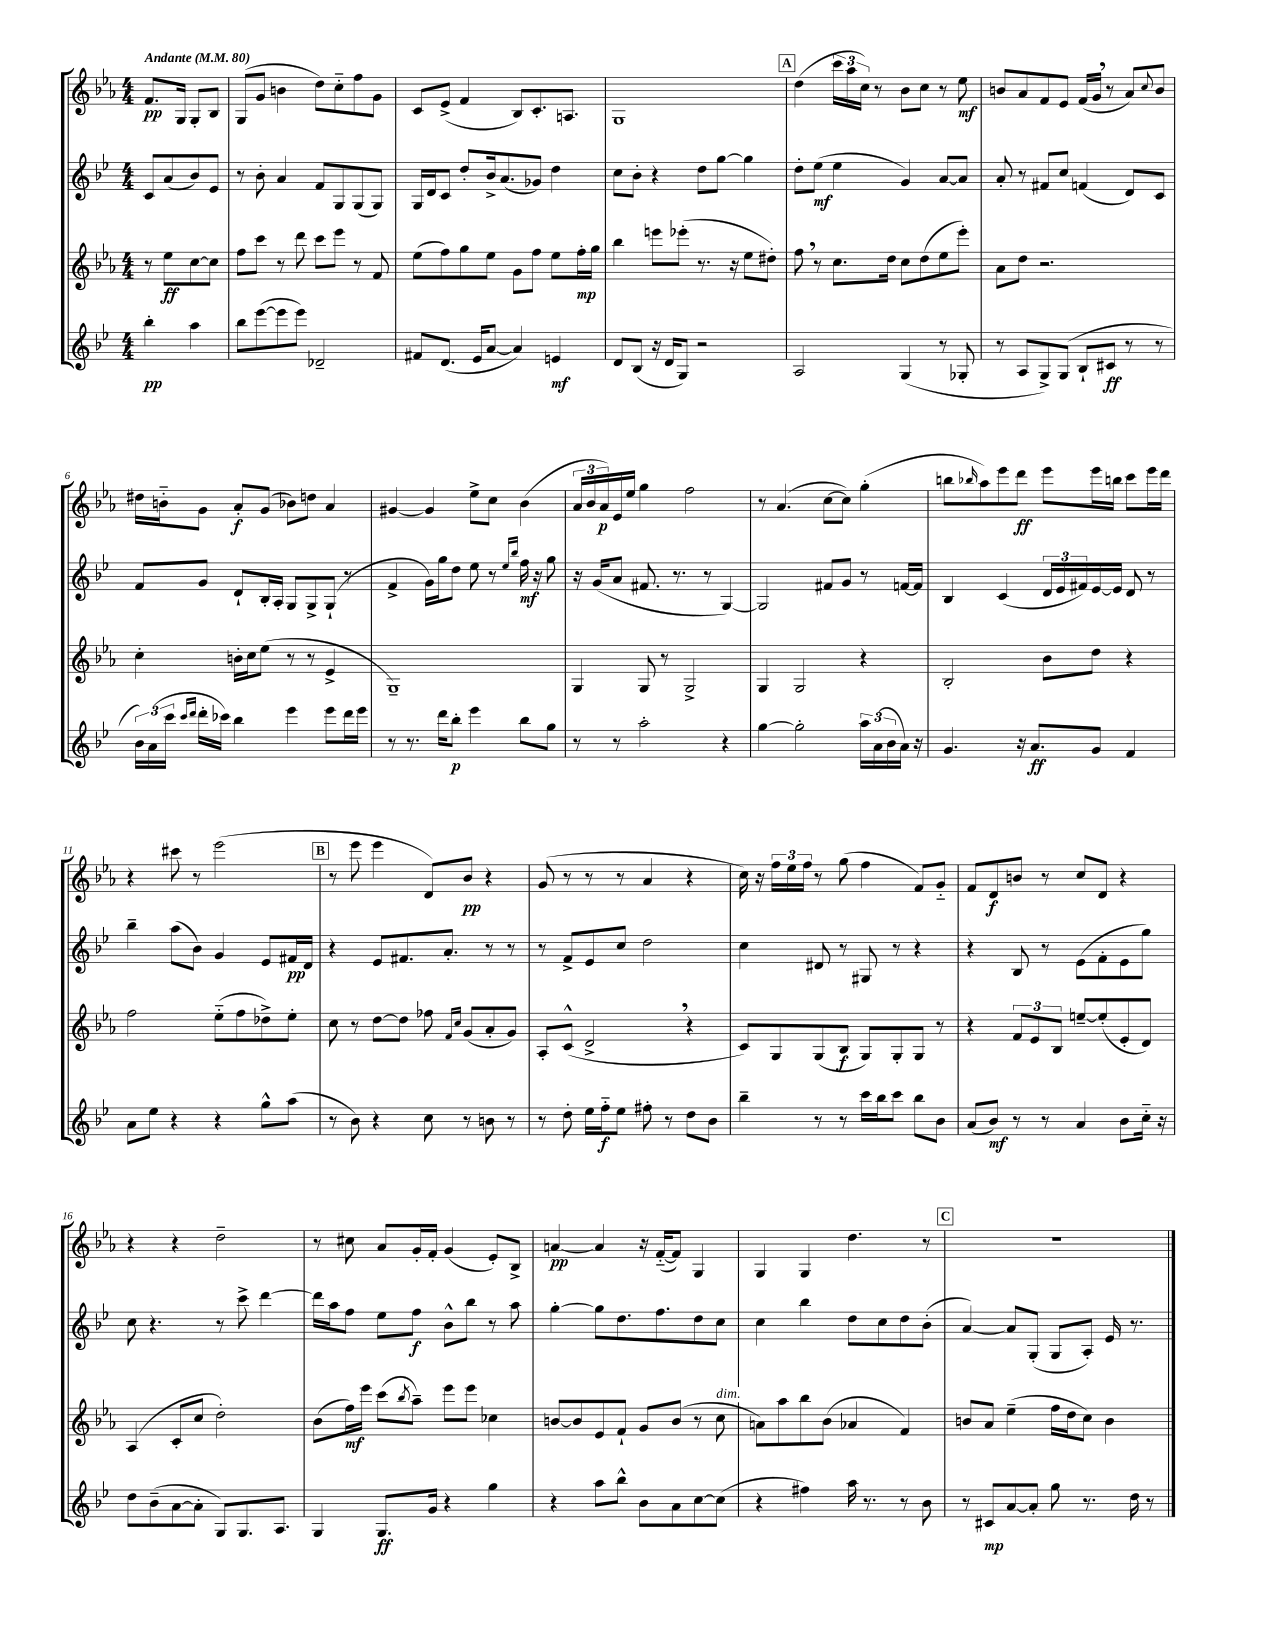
<<
\new StaffGroup <<
\new Staff = "s0" {
    \clef treble \key ees \major \numericTimeSignature \time 4/4 \partial 2 \tempo "Andante" 4 = 80
    f'8.\pp g16 g8-. bes8 |
    g8( g'8 b'4 d''8) c''8-_ f''8 g'8 |
    c'8 ees'8->( f'4 bes8) c'8.-. a8. |
    g1 |
    \mark \markup { \box "A" } d''4( \tuplet 3/2 { c'''16 aes''16 c''16) } r8 bes'8 c''8 r8 ees''8\mf |
    b'8 aes'8 f'8 ees'8 f'16( g'16 \breathe r8 aes'8) \appoggiatura { c''8 } b'8 |
    dis''16 b'16-_ g'8 aes'8-.\f g'8( bes'8) d''8 aes'4 |
    gis'4~ gis'4 ees''8-> c''8 bes'4( |
    \tuplet 3/2 { aes'16 bes'16 aes'16\p) } ees'16 ees''16 g''4 f''2 |
    r8 aes'4.( c''8~ c''8) g''4-.( |
    b''8 \grace { bes''16 } aes''8) ees'''8 d'''8\ff ees'''8 ees'''16 b''16 c'''8 ees'''16 d'''16 |
    r4 cis'''8 r8 ees'''2( |
    \mark \markup { \box "B" } r8 ees'''8 ees'''4 d'8) bes'8\pp r4 |
    g'8( r8 r8 r8 aes'4 r4 |
    c''16) r16 \tuplet 3/2 { f''16 ees''16 f''16 } r8 g''8( f''4 f'8) g'8-_ |
    f'8 d'8\f b'8 r8 c''8 d'8 r4 |
    r4 r4 d''2-- |
    r8 cis''8 aes'8 g'16-. f'16-. g'4( ees'8-.) bes8-> |
    a'4~\pp a'4 r16 f'16~-_( f'8) g4 |
    g4 g4 d''4. r8 |
    \mark \markup { \box "C" } r1 \bar "|." |
}
\new Staff = "s1" {
    \clef treble \key bes \major \numericTimeSignature \time 4/4 \partial 2
    c'8 a'8( bes'8) ees'8 |
    r8 bes'8-. a'4 f'8 g8 g8( g8) |
    g16 d'16 c'8 d''8-. bes'16-> a'8.( ges'8) d''4 |
    c''8 bes'8-. r4 d''8 g''8~ g''4 |
    \mark \markup { \box "A" } d''8-. ees''8\mf( ees''4 g'4) a'8~ a'8 |
    a'8-. r8 fis'8 c''8 f'4( d'8) c'8 |
    f'8 g'8 d'8-! bes16-. a16-. g8 g8-> g8-!( r8 |
    f'4-> g'16) g''16 d''8 ees''8 r8 \grace { ees''16 bes''16 } f''16\mf r16 g''8 |
    r16 g'16( a'8 fis'8. r8. r8 g4~) |
    g2 fis'8 g'8 r8 f'16~ f'16 |
    bes4 c'4( \tuplet 3/2 { d'16 ees'16 fis'16) } ees'16~ ees'16 d'8 r8 |
    bes''4-- a''8( bes'8) g'4 ees'8 fis'16\pp d'16 |
    \mark \markup { \box "B" } r4 ees'8 fis'8. a'8.-. r8 r8 |
    r8 f'8-> ees'8 c''8 d''2 |
    c''4 dis'8 r8 gis8 r8 r4 |
    r4 bes8 r8 ees'8( f'8-. ees'8 g''8) |
    c''8 r4. r8 c'''8-> d'''4~ |
    d'''16 a''16 f''8 ees''8 f''8\f bes'8-^ bes''8 r8 a''8 |
    g''4~-. g''8 d''8. f''8. d''8 c''8 |
    c''4 bes''4 d''8 c''8 d''8 bes'8-.( |
    \mark \markup { \box "C" } a'4~) a'8 g8-.( g8 a8-.) ees'16 r8. \bar "|." |
}
\new Staff = "s2" {
    \clef treble \key ees \major \numericTimeSignature \time 4/4 \partial 2
    r8 ees''8\ff c''8~ c''8 |
    f''8 c'''8 r8 d'''8 c'''8 ees'''8 r8 f'8 |
    ees''8( f''8) g''8 ees''8 g'8 f''8 ees''8 f''16-.\mp g''16 |
    bes''4 e'''8 ees'''8-.( r8. r16 ees''8 dis''8-.) |
    \mark \markup { \box "A" } f''8 \breathe r8 c''8. d''16 c''8 d''8( ees''8 ees'''8-.) |
    aes'8 d''8 r2. |
    c''4-. b'16-. c''16 ees''8( r8 r8 ees'4-> |
    g1--) |
    g4 g8 r8 g2-> |
    g4 g2 r4 |
    bes2-. bes'8 d''8 r4 |
    f''2 ees''8-_( f''8 des''8->) ees''8-. |
    \mark \markup { \box "B" } c''8 r8 d''8~ d''8 fes''8 \grace { f'16 c''16 } g'8( aes'8-. g'8) |
    aes8-. c'8-^( d'2-> \breathe r4 |
    c'8) g8 g8( bes8\f g8) g8-. g8 r8 |
    r4 \tuplet 3/2 { f'8 ees'8 bes8 } e''8~-- e''8-.( ees'8-. d'8) |
    aes4( c'8-. c''8 d''2-.) |
    bes'8( f''16\mf) ees'''16 c'''8( \acciaccatura { bes''8 } aes''8--) ees'''8 ees'''8 ces''4 |
    b'8~ b'8 ees'8 f'8-! g'8 b'8( r8 c''8^\markup { \italic "dim." } |
    a'8) aes''8 bes''8 bes'8( aes'4 f'4) |
    \mark \markup { \box "C" } b'8 aes'8 ees''4--( f''16 d''16 c''8) b'4 \bar "|." |
}
\new Staff = "s3" {
    \clef treble \key bes \major \numericTimeSignature \time 4/4 \partial 2
    bes''4-.\pp a''4 |
    bes''8 ees'''8~( ees'''8 ees'''8) des'2-- |
    fis'8 d'8.( ees'16 a'8~ a'4) e'4\mf |
    d'8 bes8( r16 d'16 g8) r2 |
    \mark \markup { \box "A" } a2 g4( r8 ges8-. |
    r8 a8 g8->) g8( bes8-! cis'8\ff r8 r8 |
    \tuplet 3/2 { bes'16) a'16( c'''16 } \grace { c'''16 d'''16 } d'''16-. ces'''16) bes''4 ees'''4 ees'''8 d'''16 ees'''16 |
    r8 r8. d'''16 bes''8-.\p ees'''4 bes''8 g''8 |
    r8 r8 a''2-. r4 |
    g''4~ g''2-. \tuplet 3/2 { a''16 a'16( bes'16 } a'16) r16 |
    g'4. r16 a'8.\ff g'8 f'4 |
    a'8 ees''8 r4 r4 g''8-^ a''8( |
    \mark \markup { \box "B" } r8 bes'8) r4 c''8 r8 b'8 r8 |
    r8 d''8-. ees''16 f''16-_\f ees''8 fis''8-. r8 d''8 bes'8 |
    bes''4-- r8 r8 c'''16 bes''16 c'''8 bes''8 bes'8 |
    a'8( bes'8\mf) r8 r8 a'4 bes'8 c''16-_ r16 |
    d''8 bes'8--( a'8~ a'8-. g8) g8. a8. |
    g4 g8.\ff g'16 r4 g''4 |
    r4 a''8 bes''8-^ bes'8 a'8 c''8~ c''8( |
    r4 fis''4) a''16 r8. r8 bes'8 |
    \mark \markup { \box "C" } r8 cis'8\mp a'8~ a'8-. g''8 r8. d''16 r8 \bar "|." |
}
>>
>>
